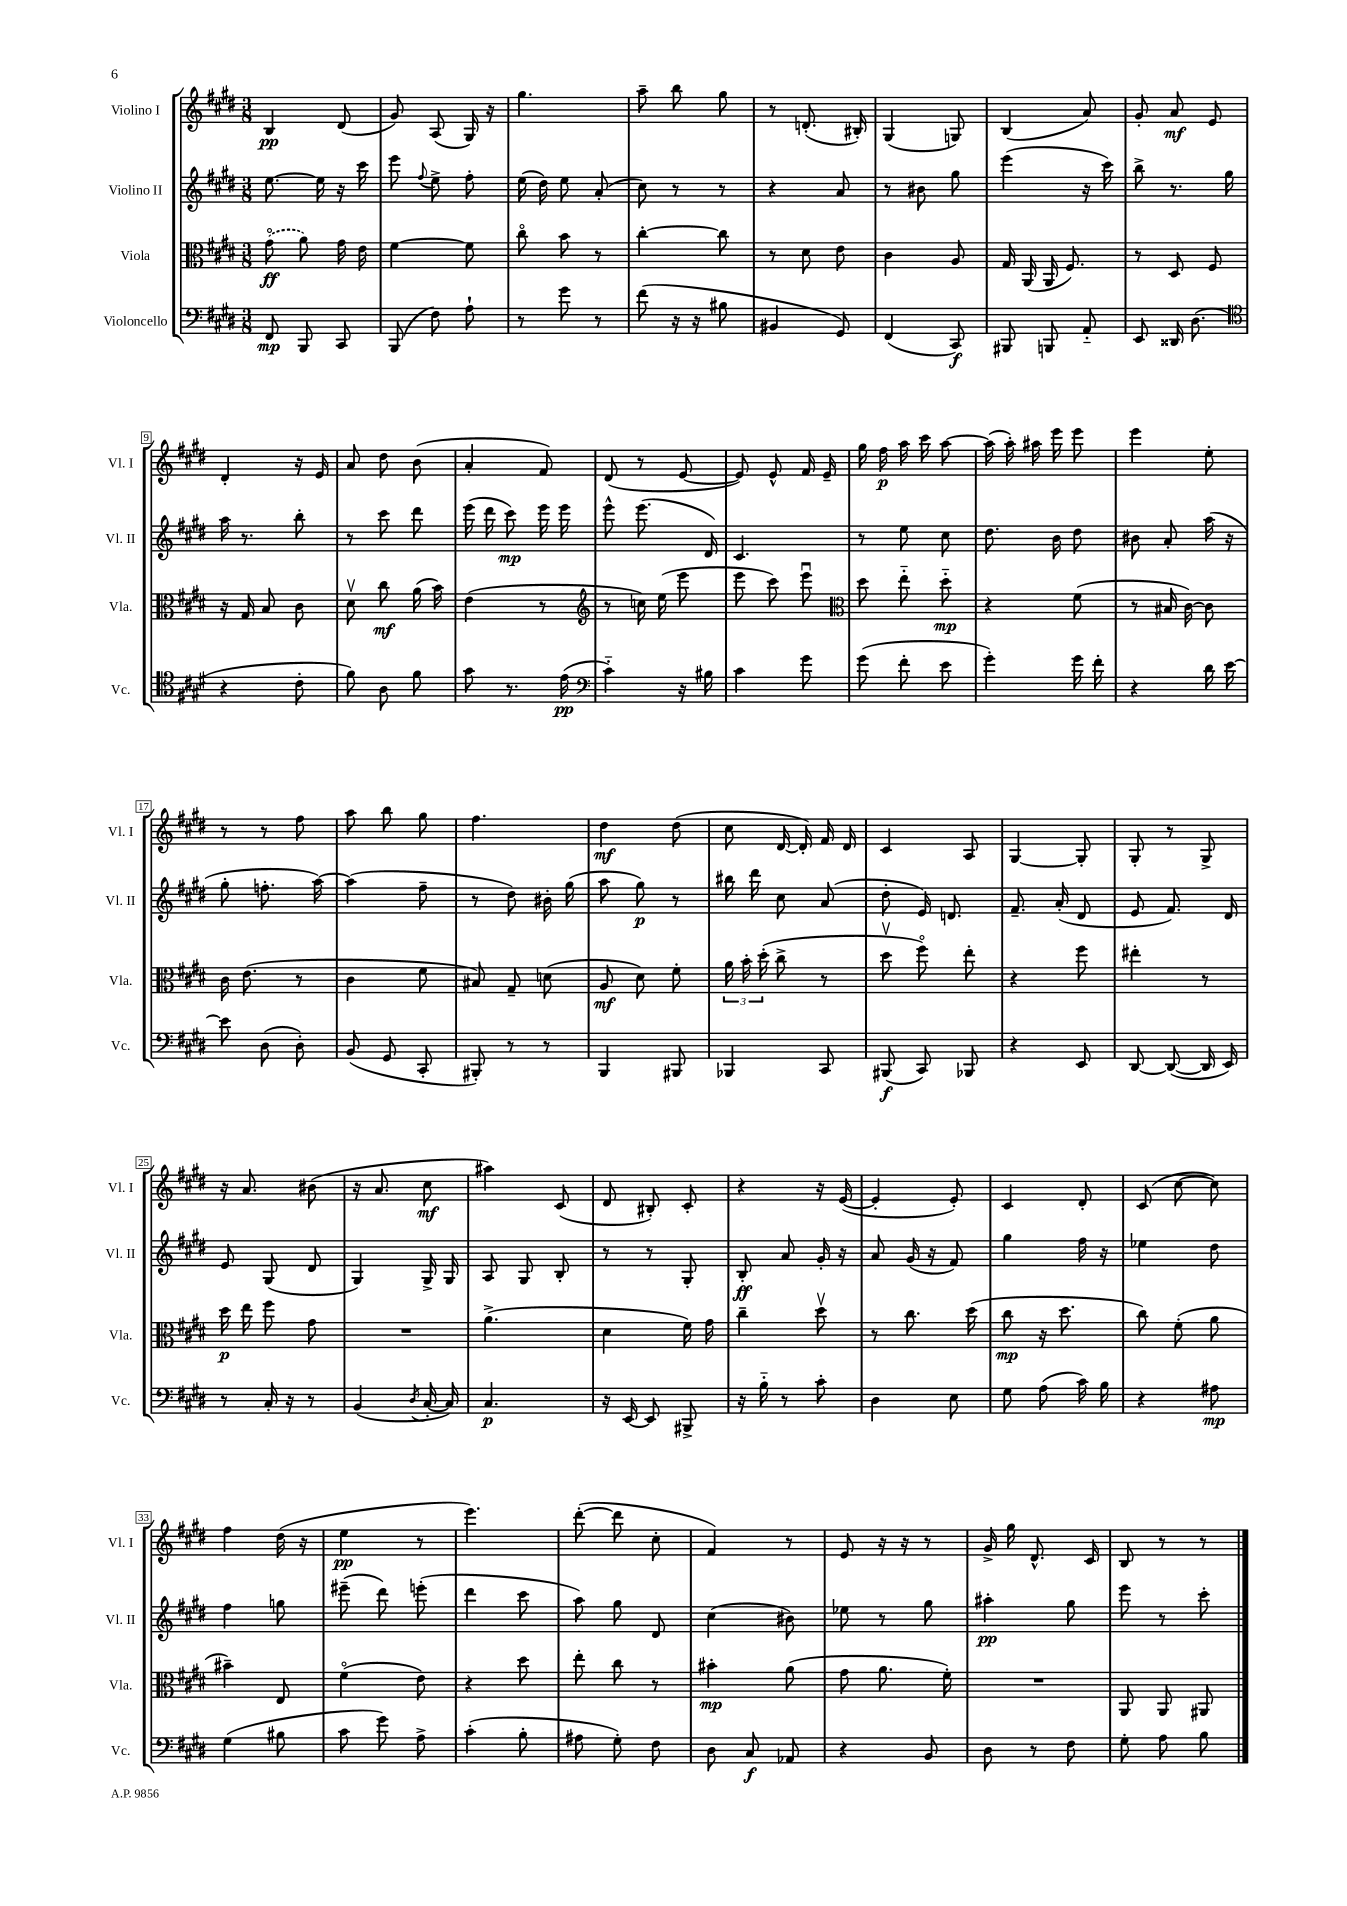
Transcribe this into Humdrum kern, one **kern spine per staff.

**kern	**kern	**kern	**kern
*staff4	*staff3	*staff2	*staff1
*clefF4	*clefC3	*clefG2	*clefG2
*k[f#c#g#d#]	*k[f#c#g#d#]	*k[f#c#g#d#]	*k[f#c#g#d#]
*M3/8	*M3/8	*M3/8	*M3/8
8FF#	(8g#o	[8.ee	4B
8BBB	8a)	.	.
.	.	16ee]	.
8CC#	16g#	16r	(8d#
.	16e	16ccc#	.
=	=	=	=
(8BBB	[4f#	8eee	8g#)
.	.	8qqff#	.
8F#)	.	8ee^	(8A
8A`	8f#]	8ff#'	16G#)
.	.	.	16r
=	=	=	=
8r	8cc#o	(16ee	4.gg#
.	.	16dd#)	.
8g#	8b	8ee	.
8r	8r	(8a'	.
=	=	=	=
(8f#	[4cc#'	8cc#)	8aa~
16r	.	8r	8bb
16r	.	.	.
8B#	8cc#]	8r	8gg#
=	=	=	=
4BB#	8r	4r	8r
.	8d#	.	(8.d'
8GG#)	8e	8a	.
.	.	.	16B#')
=	=	=	=
(4FF#	4c#	8r	(4G#
.	.	8b#	.
8CC#)	8A	8gg#	8G)
=	=	=	=
8BBB#	16G#	(4eee	(4B
.	(16AA	.	.
8BBB	16AA	.	.
.	8.F#)	.	.
8AA'~	.	16r	8a)
.	.	16ccc#)	.
=	=	=	=
8EE	8r	8bb^	8g#'
16DD##	8D#	8.r	8a
(8.D#	.	.	.
.	8F#	.	8e
.	.	16gg#	.
=	=	=	=
*clefC4	*	*	*
4r	16r	16aa	4d#'
.	16G#	8.r	.
.	8B	.	.
8c#'	8c#	8bb'	16r
.	.	.	16e
=	=	=	=
8f#)	8d#v	8r	8a
8A	8cc#	8ccc#	8dd#
8f#	(16a	8ddd#	(8b
.	16b)	.	.
=	=	=	=
8g#	(4e	(16eee	4a'
.	.	16ddd#	.
8.r	.	8ccc#)	.
.	8r	16eee	8f#)
(16e	.	16eee	.
=	=	=	=
*clefF4	*clefG2	*	*
4c#'~)	8r	8eee^^	(8d#
.	16cc)	(8.eee	8r
.	(16ee	.	.
16r	8eee	.	[8e
16B#	.	16d#)	.
=	=	=	=
4c#	8eee	4.c#	8e])
.	8ccc#)	.	8e^^
8g#	8eeeu	.	16f#
.	.	.	16e~
=	=	=	=
*	*clefC3	*	*
(8g#	8dd#	8r	16gg#
.	.	.	16ff#
8f#'	8ee'~	8ee	16aa
.	.	.	16ccc#
8e	8dd#'~	8cc#	[8aa
=	=	=	=
4g#')	4r	8.dd#	(16aa]
.	.	.	16aa')
.	.	.	16aa#
.	.	16b	16eee
16g#	(8f#	8dd#	8eee
16f#'	.	.	.
=	=	=	=
4r	8r	8b#	4eee
.	16B#	8a'	.
.	[16c#)	.	.
16d#	8c#]	(16aa	8ee'
[16e	.	16r	.
=	=	=	=
8e]	16c#	8gg#'	8r
.	(8.e	.	.
(8D#	.	8.ff'	8r
8D#')	8r	.	8ff#
.	.	[16aa)	.
=	=	=	=
(8BB	4c#	(4aa]	8aa
8GG#	.	.	8bb
8CC#'	8f#	8ff#~	8gg#
=	=	=	=
8BBB#')	8B#)	8r	4.ff#
8r	8G#~	8dd#)	.
8r	(8d	16b#'	.
.	.	(16gg#	.
=	=	=	=
4BBB	8A	8aa	4dd#
.	8d#)	8gg#)	.
8BBB#	8f#'	8r	(8dd#
=	=	=	=
4BBB-	24a	16bb#	8cc#
.	24b'	.	.
.	.	16ddd#	.
.	(24dd#'	.	.
.	8cc#^	8cc#	[16d#
.	.	.	16d#'])
8CC#	8r	(8a	16f#
.	.	.	16d#
=	=	=	=
(8BBB#	8dd#v	8dd#'	4c#
8CC#)	8ff#o)	16e)	.
.	.	8.d	.
8BBB-	8ee'	.	8A
=	=	=	=
4r	4r	8.f#~	[4G#
.	.	(16a'	.
8EE	8ff#	8d#	8G#']
=	=	=	=
[8DD#	4ee#'	8e	8G#'
(8DD#_	.	8.f#)	8r
16DD#]	8r	.	8G#^
16EE)	.	16d#	.
=	=	=	=
8r	16dd#	8e	16r
.	16ee	.	8.a
16C#'	8ff#	(8G#	.
16r	.	.	.
8r	8g#	8d#	(8b#
=	=	=	=
(4BB	4.r	4G#)	16r
.	.	.	8.a
8qD#	.	.	.
[16C#'	.	16G#^	8cc#
16C#])	.	16G#	.
=	=	=	=
4.C#	(4.a^	8A	4aa#)
.	.	8G#	.
.	.	8B'	(8c#
=	=	=	=
16r	4d#	8r	8d#
[16EE	.	.	.
8EE]	.	8r	8B#')
8BBB#^	16f#)	8G#'	8c#'
.	16g#	.	.
=	=	=	=
16r	4cc#~	8B'	4r
16B'~	.	.	.
8r	.	8a	.
8c#'	8dd#v	16g#'	16r
.	.	16r	([16e
=	=	=	=
4D#	8r	8a	4e']
.	8.cc#	(16g#	.
.	.	16r	.
8E	.	8f#)	8e')
.	(16dd#	.	.
=	=	=	=
8G#	8cc#	4gg#	4c#
(8A	16r	.	.
.	8.dd#	.	.
16c#)	.	16ff#	8d#'
16B	.	16r	.
=	=	=	=
4r	8cc#)	4ee-	(8c#
.	(8f#'	.	[8cc#
8A#	8a	8dd#	8cc#])
=	=	=	=
(4G#	4b#~)	4ff#	4ff#
8B#	8E	8gg	(16dd#
.	.	.	16r
=	=	=	=
8c#	(4f#o	(8eee#~	4ee
8g#)	.	8ddd#)	.
8A^	8e)	(8eee'	8r
=	=	=	=
(4c#'	4r	4ddd#	4.eee)
8B'	8dd#	8ccc#	.
=	=	=	=
8A#	8ee'	8aa)	([8ddd#'
8G#')	8cc#	8gg#	8ddd#]
8F#	8r	8d#	8cc#'
=	=	=	=
8D#	4b#'	(4cc#	4f#)
8C#	.	.	.
8AA-	(8a	8b#)	8r
=	=	=	=
4r	8g#	8ee-	8e
.	8.a	8r	16r
.	.	.	16r
8BB	.	8gg#	8r
.	16f#')	.	.
=	=	=	=
8D#	4.r	4aa#'	16g#^
.	.	.	16gg#
8r	.	.	8.d#^^
8F#	.	8gg#	.
.	.	.	16c#
=	=	=	=
8G#'	8AA	8eee	8B
8A	8AA	8r	8r
8B	8AA#	8ccc#'	8r
==	==	==	==
*-	*-	*-	*-
